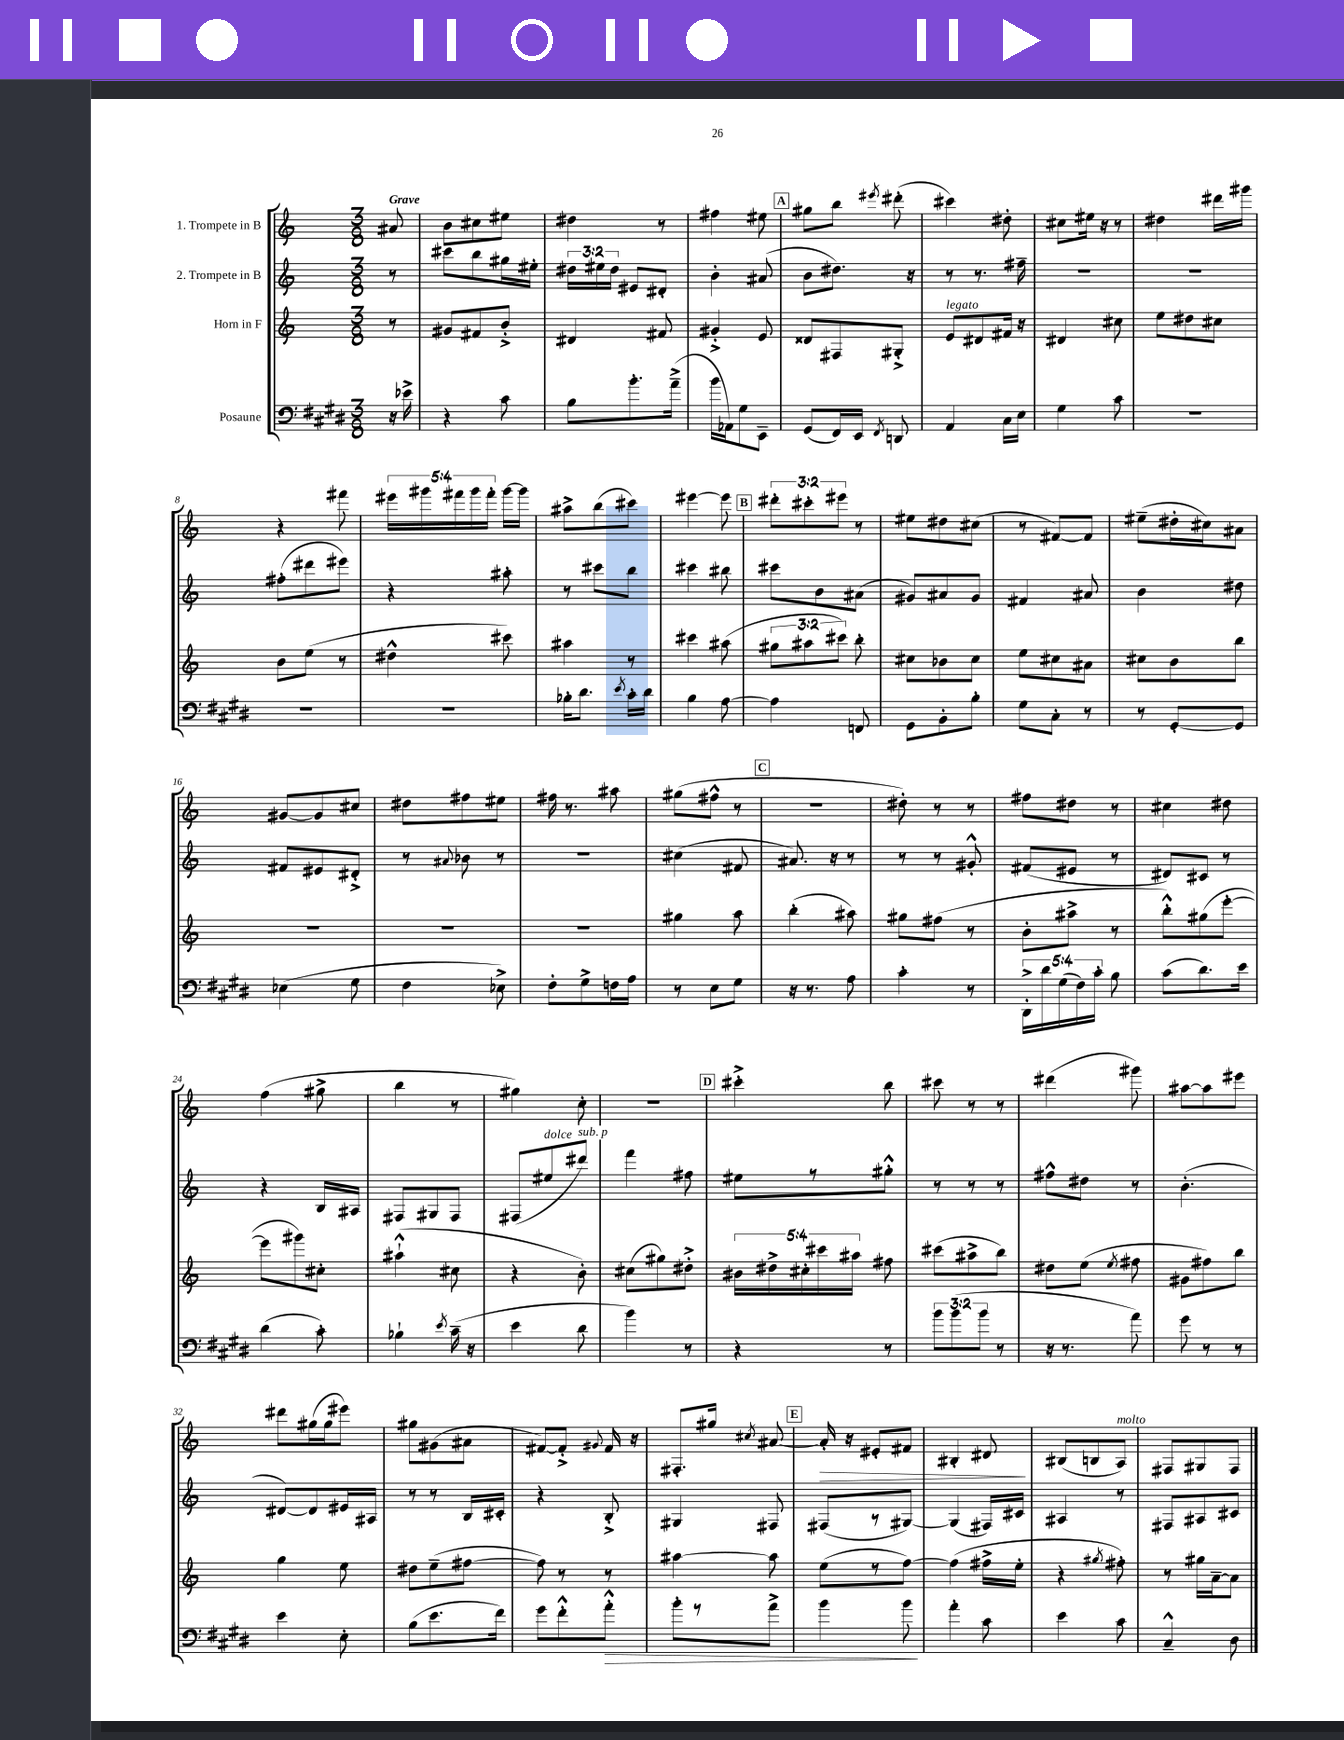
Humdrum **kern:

**kern	**dynam	**kern	**kern	**kern	**dynam
*part4	*part4	*part3	*part2	*part1	*part1
*staff4	*staff4	*staff3	*staff2	*staff1	*staff1
*I"Posaune	*	*I"Horn in F	*I"2. Trompete in B	*I"1. Trompete in B	*
*clefF4	*	*clefG2	*clefG2	*clefG2	*
*k[f#c#g#d#]	*	*k[]	*k[]	*k[]	*
*M3/8	*	*M3/8	*M3/8	*M3/8	*
=	=	=	=	=	=
!	!	!	!	!LO:TX:a:B:t=Grave	!
16r	.	8r	8r	8a#X/	.
16e-X^\	.	.	.	.	.
=1	=1	=1	=1	=1	=1
4r	.	8g#X/L	8ccc#X\L	8b\L	.
.	.	8f#X/	8bb\	8cc#X\	.
8c#\	.	8b'^/J	16gg#X\L	8ee#X\J	.
.	.	.	16ee#X'\JJ	.	.
=2	=2	=2	=2	=2	=2
8B\L	.	4d#X/	24dd#X\LL	4dd#X\	.
.	.	.	24ee#X\	.	.
.	.	.	24dd#\JJ	.	.
8.b'\	.	.	8e#X/L	.	.
.	.	8f#X/	8d#X'/J	8r	.
(16a~^\Jk	.	.	.	.	.
=3	=3	=3	=3	=3	=3
16b\LL	.	4g#X'^/	4b'\	4ff#X\	.
16AA-X\J)	.	.	.	.	.
8G#\	.	.	.	.	.
8EE~\J	.	8e/	(8a#X/	8ee#X\	.
!!LO:REH:place=s1:t=A
=4	=4	=4	=4	=4	=4
(8GG#/L	.	8d##X/L	8b\L	8gg#X\L	.
16FF#/L)	.	8F#X/	8.dd#X\J)	8bb\J	.
16EE/JJ	.	.	.	.	.
8qFF#/	.	.	.	8qeee#X/	.
8DDn/	.	8G#X'^/J	.	(8ddd#X'\	.
.	.	.	16r	.	.
=5	=5	=5	=5	=5	=5
!	!	!LO:TX:a:i:t=legato	!	!	!
4AA/	.	8e/L	8r	4ccc#X\)	.
.	.	8d#X/	8.r	.	.
16C#\LL	.	16f#X/Jk	.	8dd#X'\	.
16E\JJ	.	16r	16ff#X~\	.	.
=6	=6	=6	=6	=6	=6
4G#\	.	4d#X/	4.r	8cc#X\L	.
.	.	.	.	16ee#X\Jk	.
.	.	.	.	16r	.
8c#\	.	8cc#X\	.	8r	.
=7	=7	=7	=7	=7	=7
4.r	.	8ee\L	4.r	4dd#X\	.
.	.	8dd#X\	.	.	.
.	.	8cc#X\J	.	16ddd#X\LL	.
.	.	.	.	16ggg#X\JJ	.
!!LO:LB:g=z
=8	=8	=8	=8	=8	=8
4.r	.	8b\L	(8ff#X'\L	4r	.
.	.	(8ee\J	8ddd#X\	.	.
.	.	8r	8eee#X\J)	8fff#X\	.
=9	=9	=9	=9	=9	=9
4.r	.	4dd#X^^\	4r	20eee#X\LL	.
.	.	.	.	20ggg#X\	.
.	.	.	.	20fff#X\	.
.	.	.	.	20ggg#\	.
.	.	.	.	20fff#'\JJ	.
.	.	8ccc#X\)	8aa#X'\	[16ggg#\LL	.
.	.	.	.	16ggg#\JJ]	.
=10	=10	=10	=10	=10	=10
16B-X'\KL	.	4aa#X\	8r	8aa#X^\L	.
8.d#\J	.	.	.	.	.
.	.	.	8ccc#X\L	(8bb\	.
8qe/	.	.	.	.	.
16c#'\LL	.	8r	8bb\J	8ccc#X\J)	.
16d#\JJ	.	.	.	.	.
=11	=11	=11	=11	=11	=11
4B\	.	4ccc#X\	4ccc#X\	[4eee#X\	.
[8A\	.	(8aa#X\	8bb#X\	8eee#\]	.
!!LO:REH:place=s1:t=B
=12	=12	=12	=12	=12	=12
4A\]	.	12gg#X\L	8ccc#X\L	12ddd#X'\L	.
.	.	12aa#X\	.	12ccc#X'\	.
.	.	.	8b\	.	.
.	.	12ccc#X\J)	.	12eee#X\J	.
8FFn/	.	8bb'\	(8a#X\J	8r	.
=13	=13	=13	=13	=13	=13
8GG#\L	.	8cc#X\L	8g#X/L)	8ee#X\L	.
8BB'\	.	8b-X\	8a#X/	8dd#X\	.
8B'\J	.	8cc#\J	8g#/J	(8cc#X\J	.
=14	=14	=14	=14	=14	=14
8G#\L	.	8ee\L	4f#X/	8r	.
8C#'\J	.	8cc#X\	.	[8f#X/L)	.
8r	.	8a#X\J	8a#X/	8f#/J]	.
=15	=15	=15	=15	=15	=15
8r	.	8cc#X\L	4b\	(8ee#X~\L	.
[8GG#'/L	.	8b\	.	16dd#X'\L	.
.	.	.	.	16cc#X\J)	.
8GG#/J]	.	8bb\J	8dd#X\	8a#X\J	.
!!LO:LB:g=z
=16	=16	=16	=16	=16	=16
(4E-X\	.	4.r	8f#X/L	[8g#X/L	.
.	.	.	8e#X/	8g#/]	.
8G#\	.	.	8d#X'^/J	8cc#X/J	.
=17	=17	=17	=17	=17	=17
4F#\	.	4.r	8r	8dd#X\L	.
.	.	.	8qqa#X/	.	.
.	.	.	8b-X\	8ff#X\	.
8E-X^\)	.	.	8r	8ee#X\J	.
=18	=18	=18	=18	=18	=18
8F#'\L	.	4.r	4.r	16ff#X\	.
.	.	.	.	8.r	.
8G#^\	.	.	.	.	.
16Fn\L	.	.	.	8aa#X\	.
16A\JJ	.	.	.	.	.
=19	=19	=19	=19	=19	=19
8r	.	4gg#X\	(4cc#X\	(8gg#X\L	.
8E\L	.	.	.	8ff#X^^\J	.
8G#\J	.	8aa\	8f#X/	8r	.
!!LO:REH:place=s1:t=C
=20	=20	=20	=20	=20	=20
16r	.	(4bb'\	8.a#X/)	4.r	.
8.r	.	.	.	.	.
.	.	.	16r	.	.
8A\	.	8aa#X\)	8r	.	.
=21	=21	=21	=21	=21	=21
4c#'\	.	8gg#X\L	8r	8dd#X'\)	.
.	.	(8ff#X\J	8r	8r	.
8r	.	8r	8g#X'^^/	8r	.
=22	=22	=22	=22	=22	=22
20DD#'^\LL	.	8b'\L	(8f#X/L	8ff#X\L	.
20d#\	.	.	.	.	.
(20G#\	.	.	.	.	.
.	.	8aa#X^\J	8e#X/J	8dd#X\J	.
20F#\)	.	.	.	.	.
20c#'\JJ	.	.	.	.	.
8B\	.	8r	8r	8r	.
=23	=23	=23	=23	=23	=23
(8c#\L	.	8bb'^^\L)	8d#X/L)	4cc#X\	.
8.d#\)	.	(8gg#X\	8c#X/J	.	.
.	.	[8eee'\J	8r	8dd#X\	.
16e\Jk	.	.	.	.	.
!!LO:LB:g=z
=24	=24	=24	=24	=24	=24
(4d#\	.	8eee\L]	4r	(4ff\	.
.	.	8ggg#X\)	.	.	.
8c#'\)	.	8cc#X'\J	16B/LL	8gg#X^\	.
.	.	.	16A#X/JJ	.	.
=25	=25	=25	=25	=25	=25
4B-X`\	.	(4aa#X`^^\	8F#X/L	4bb\	.
.	.	.	8G#X/	.	.
8qe/	.	.	.	.	.
(16c#~\	.	8cc#X\	8F#/J	8r	.
16r	.	.	.	.	.
=26	=26	=26	=26	=26	=26
4e\	.	4r	(8F#X/L	4gg#X\)	.
!	!	!	!LO:TX:a:i:t=dolce	!	!
.	.	.	8ee#X/	.	.
!	!	!	!LO:TX:a:i:t=sub. p	!	!
8d#\	.	8b'\)	8ddd#X/J)	8cc'\	.
=27	=27	=27	=27	=27	=27
4b\)	.	(8cc#X\L	4fff\	4.r	.
.	.	8gg#X\)	.	.	.
8r	.	8dd#X'^\J	8ff#X\	.	.
!!LO:REH:place=s1:t=D
=28	=28	=28	=28	=28	=28
4r	.	20b#X\LL	8ee#X\L	4ccc#X'^\	.
.	.	20dd#X^\	.	.	.
.	.	20cc#X'\	.	.	.
.	.	.	8r	.	.
.	.	20ccc#X\	.	.	.
.	.	20aa#X\JJ	.	.	.
8r	.	8ff#X\	8gg#X'^^\J	8bb\	.
=29	=29	=29	=29	=29	=29
12b\L	.	(8ccc#X\L	8r	8ccc#X\	.
(12b\	.	.	.	.	.
.	.	8aa#X^\	8r	8r	.
12b\J	.	.	.	.	.
8r	.	8bb\J)	8r	8r	.
=30	=30	=30	=30	=30	=30
16r	.	8dd#X\L	8ff#X^^\L	(4ddd#X\	.
8.r	.	.	.	.	.
.	.	(8ee\J	8dd#X\J	.	.
.	.	8qee/	.	.	.
8a\)	.	8ff#X\	8r	8ggg#X\)	.
=31	=31	=31	=31	=31	=31
8g#\	.	8g#X\L	(4.b'\	[8aa#X\L	.
8r	.	8ff#X\)	.	8aa#\]	.
8r	.	8bb\J	.	8eee#X\J	.
!!LO:LB:g=z
=32	=32	=32	=32	=32	=32
4e\	.	4gg\	[8d#X/L)	8ddd#X\L	.
.	.	.	8d#/]	(16gg#X\L	.
.	.	.	.	16gg#\J	.
8E'\	.	8ee\	16e#X/L	8eee#X\J)	.
.	.	.	16A#X/JJ	.	.
=33	=33	=33	=33	=33	=33
(8B\L	.	8dd#X\L	8r	8gg#X\L	.
8.e\	.	(8ee~\	8r	(8g#X\	.
.	.	[8ff#X\J	16B/LL	8a#X\J	.
16f#\Jk)	.	.	16c#X'/JJ	.	.
=34	=34	=34	=34	=34	=34
8g#\L	.	8ff#\])	4r	[8f#X/L)	.
8f#'^^\	.	8r	.	8f#'^/J]	.
.	.	.	.	8qqg#X/	.
!	!LO:HP:b	!	!	!	!
8a'^^\J	>	8r	8B'^/	16f#/	.
.	.	.	.	16r	.
=35	=35	=35	=35	=35	=35
8b'\L	.	[4aa#X\	4G#X/	8.F#X'/L	.
8r	.	.	.	.	.
.	.	.	.	16gg#X/Jk	.
.	.	.	.	8qcc#X/	.
8a^\J	.	8aa#\]	8F#X/	[8a#X/	.
!!LO:REH:place=s1:t=E
=36	=36	=36	=36	=36	=36
!	!	!	!	!	!LO:HP:b
4b\	.	(8ee\L	(8F#X/L	16a#'/]	>
.	.	.	.	16r	.
.	.	8r	8r	8e#X'/L	.
8b\	.	[8ff\J)	[8G#X/J)	8f#X/J	.
.	]	.	.	.	.
=37	=37	=37	=37	=37	=37
4a'\	.	(4ff\]	(4G#/]	4B#X'/	.
8c#\	.	16ff#X^\LL	16F#X/LL)	8d#X/	.
.	.	16ee'\JJ	16c#X/JJ	.	.
.	.	.	.	.	]
=38	=38	=38	=38	=38	=38
4e\	.	4r	4A#X/	(8B#X/L	.
.	.	.	.	8Bn/	.
.	.	8qgg#X/	.	.	.
!	!	!	!	!LO:TX:a:i:t=molto	!
8c#\	.	8ff#X'\)	8r	8A/J)	.
=39	=39	=39	=39	=39	=39
4C#~^^/	.	8r	8F#X/L	8F#X/L	.
.	.	16gg#X\LL	8A#X/	8G#X/	.
.	.	[16a~\J	.	.	.
8D#\	.	8a\J]	8c#X/J	8F#/J	.
==	==	==	==	==	==
*-	*-	*-	*-	*-	*-
